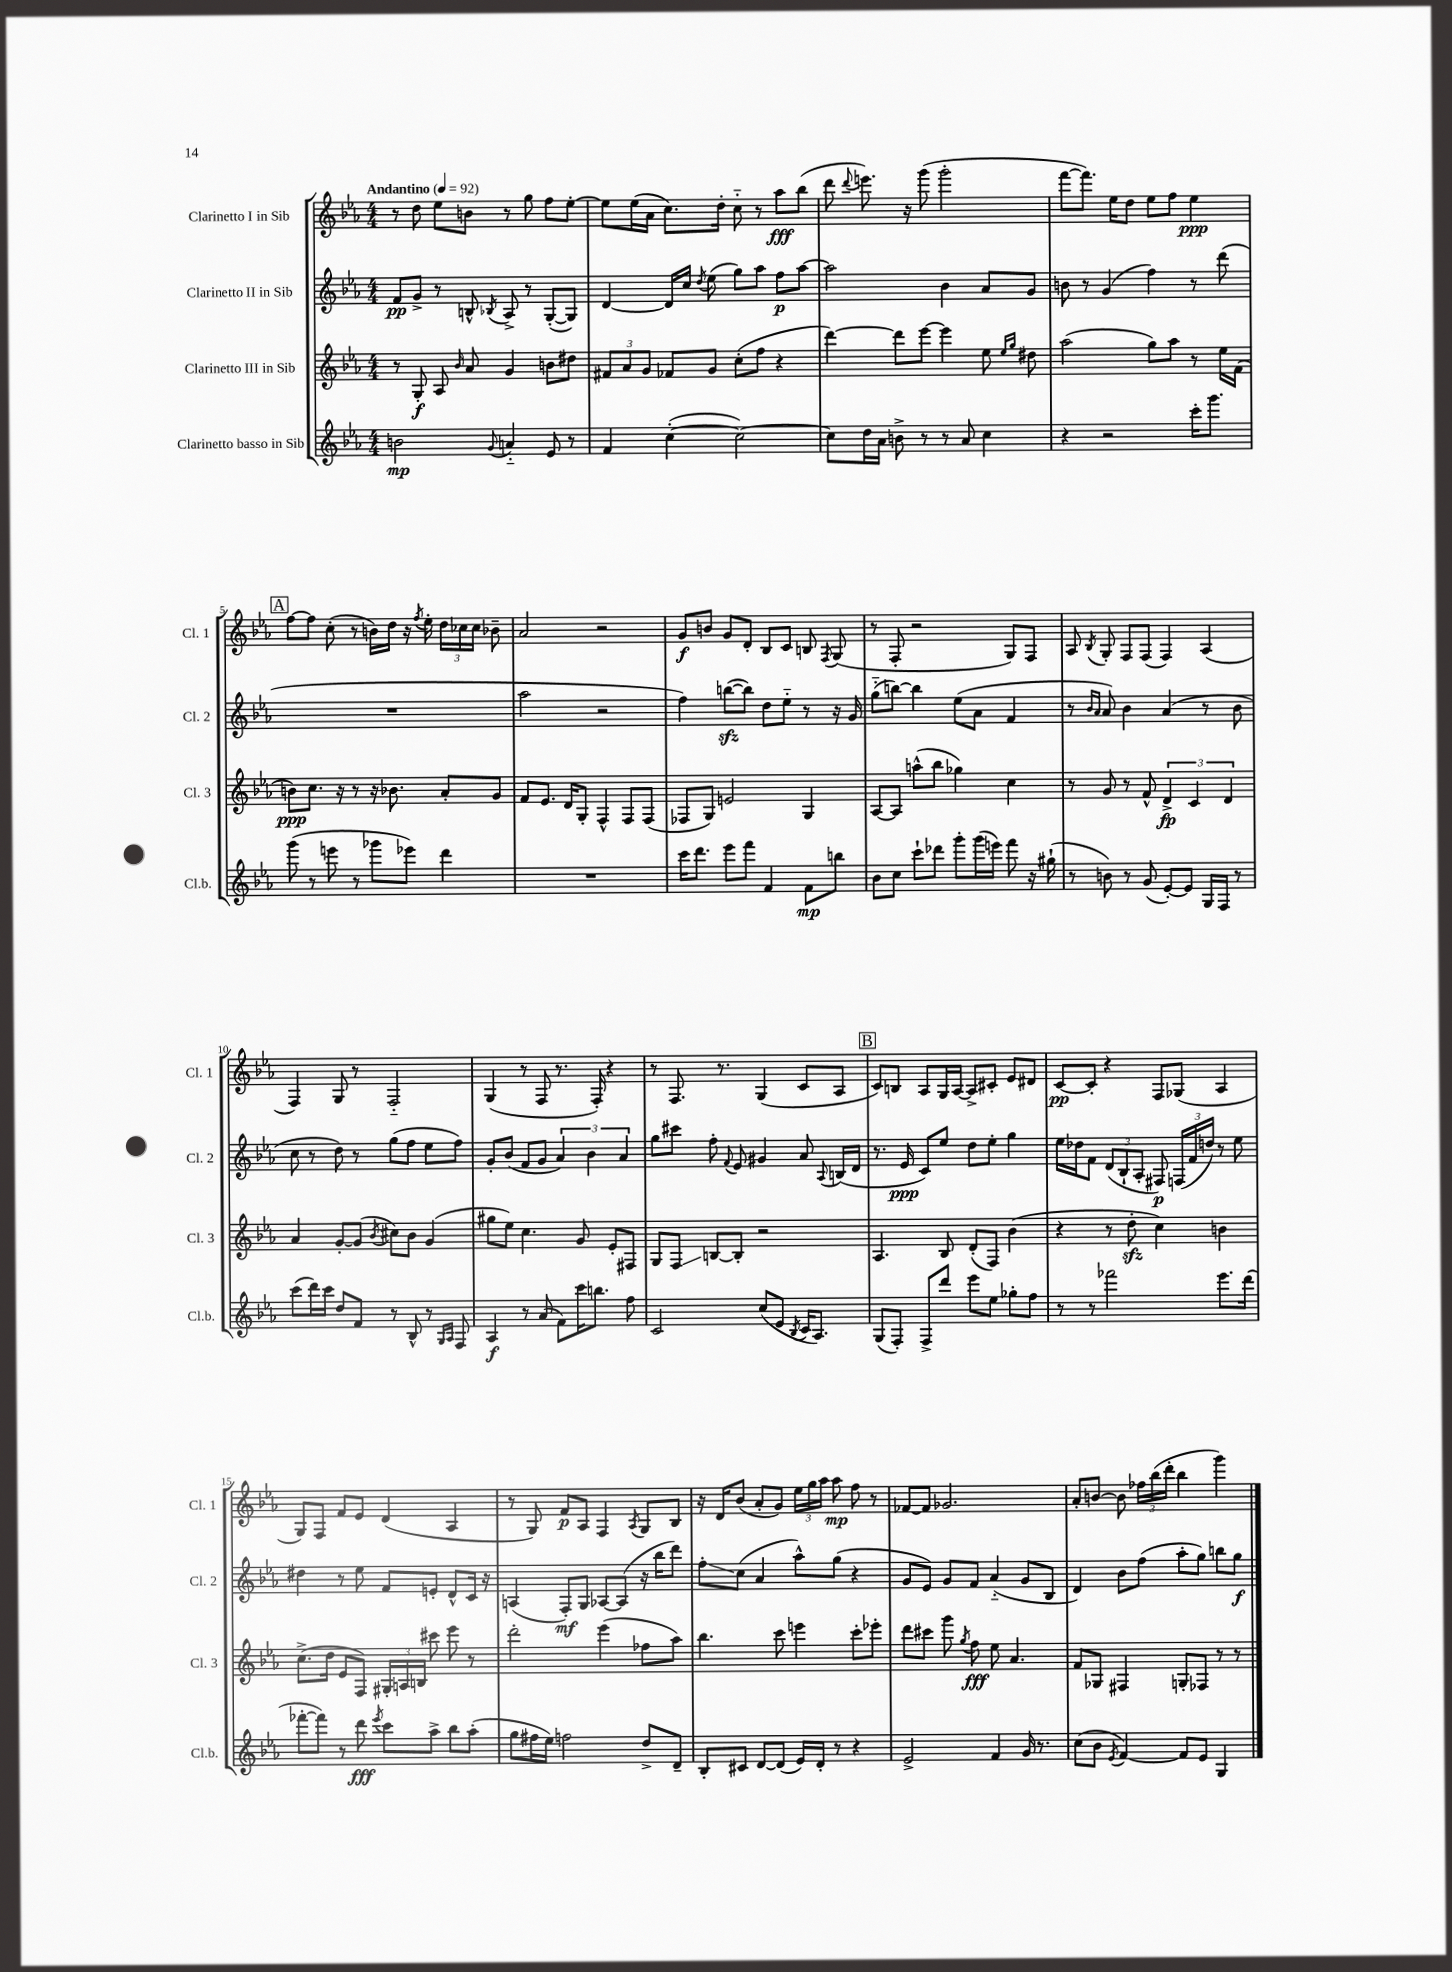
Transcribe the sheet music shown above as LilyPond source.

<<
\new StaffGroup <<
\new Staff = "s0" \with { instrumentName = "Clarinetto I in Sib" shortInstrumentName = "Cl. 1" } {
    \clef treble \key ees \major \numericTimeSignature \time 4/4 \tempo "Andantino" 4 = 92
    \autoBeamOff r8 d''8 ees''8[ b'8] r8 g''8 f''8[ ees''8]~-. |
    ees''8[ ees''16( aes'16] c''8.[) d''16]-. c''8-_ r8 aes''8[\fff bes''8]( |
    d'''8 \appoggiatura { d'''8 } e'''8.) r16 g'''8( g'''2-. |
    f'''8[~ f'''8.]) ees''16[ d''8] ees''8[ f''8] ees''4\ppp |
    \mark \markup { \box "A" } f''8[~ f''8] c''8-.( r8 b'16[) d''16] r16 \acciaccatura { f''8 } ees''16-. \tuplet 3/2 { d''16[ ces''16 ces''16] } bes'8-- |
    aes'2 r2 |
    g'8[\f b'8] g'8[ d'8]-. bes8[ c'8] b8 \acciaccatura { f8 } g8( |
    r8 f8-. r2 g8[) f8] |
    aes8 \acciaccatura { bes8 } g8-. f8[ f8]( f4) aes4( |
    f4) g8 r8 f2-_ |
    g4( r8 f8 r8. f16-.) r4 |
    r8 f8. r8. g4( c'8[ aes8] |
    \mark \markup { \box "B" } c'8[) b8] aes8[ g16 aes16]~ aes8[-> cis'8]-. ees'8[ dis'8] |
    c'8[~\pp c'8]-. r4 f8[ ges8]( aes4 |
    g8[) f8] f'8[ ees'8] d'4( aes4 |
    r8 g8) f'8[\p aes8] f4 \acciaccatura { aes8 } g8[ bes8] |
    r16 d'16[ bes'8]( aes'8[-. g'8]) \tuplet 3/2 { ees''16[ g''16 aes''16] } aes''8\mp f''8 r8 |
    fes'8[~ fes'8] ges'2. |
    aes'8[-. b'8]~ b'8 \tuplet 3/2 { fes''16[ bes''16( d'''16]-. } bes''4 g'''4) \bar "|." |
}
\new Staff = "s1" \with { instrumentName = "Clarinetto II in Sib" shortInstrumentName = "Cl. 2" } {
    \clef treble \key ees \major \numericTimeSignature \time 4/4
    \autoBeamOff f'8[\pp g'8]-> r8 b8-^ \acciaccatura { bes8 } aes8-> r8 g8[~-.( g8]) |
    d'4~ d'16[ c''16] \acciaccatura { d''8 } ees''8( g''8[) aes''8] f''8[\p aes''8]~ |
    aes''2 bes'4 aes'8[ g'8] |
    b'8 r8 g'4( f''4) r8 d'''8( |
    \mark \markup { \box "A" } R1 |
    aes''2 r2 |
    f''4) b''8[~\sfz( b''8]) d''8[ ees''8]-_ r8 r16 g'16 |
    g''8[-_( b''8]~) b''4 ees''8[( aes'8] f'4 |
    r8 \grace { bes'16[ aes'16] } aes'8) bes'4 aes'4( r8 bes'8 |
    c''8 r8 d''8) r8 g''8[( f''8] ees''8[ f''8]) |
    g'8[-. bes'8]( f'8[ g'8] \tuplet 3/2 { aes'4) bes'4 aes'4 } |
    g''8[ cis'''8] f''8-. \appoggiatura { f'8 } ees'8 gis'4 aes'8 \appoggiatura { aes8 } b16[( d'16] |
    \mark \markup { \box "B" } r8. ees'16\ppp c'8[) ees''8] d''8[ ees''8]-. g''4 |
    ees''16[ des''16 f'8] \tuplet 3/2 { d'8[( bes8-! aes8]-. } fis8\p) \tuplet 3/2 { f16[( f'16 d''16]) } r8 ees''8 |
    dis''4 r8 ees''8 f'8[ e'8]-. d'8[-^ c'16] r16 |
    a4( f8[-.\mf) g8] aes8[~ aes8]( r16 bes''16[ d'''8]) |
    f''8[-.\glissando c''8]( aes'4 aes''8[-^) g''8]( r4 |
    g'8[ ees'8]) g'8[ f'8] aes'4-_( g'8[ bes8] |
    d'4) bes'8[ f''8]( aes''8[-. g''8]) b''8[ g''8]\f \bar "|." |
}
\new Staff = "s2" \with { instrumentName = "Clarinetto III in Sib" shortInstrumentName = "Cl. 3" } {
    \clef treble \key ees \major \numericTimeSignature \time 4/4
    \autoBeamOff r8 g8-.\f aes8 \grace { bes'16 } aes'8 g'4 b'8[ dis''8] |
    \tuplet 3/2 { fis'8[ aes'8 g'8] } fes'8[ g'8] c''8[-.( f''8] r4 |
    d'''4~) d'''8[ ees'''8]~ ees'''4 ees''8 \grace { ees''16[ g''16] } dis''8 |
    aes''2( g''8[) aes''8] r8 ees''16[ f'16]( |
    \mark \markup { \box "A" } b'8[\ppp) c''8.] r16 r8 r16 bes'8. aes'8[-. g'8] |
    f'8[ ees'8.] d'16[ g8]-. f4-^ f8[ f8]( |
    fes8[ g8]) e'2 g4 |
    aes8[~ aes8] a''8[-^( bes''8] ges''4) c''4 |
    r8 g'8 r8 f'8-^ \tuplet 3/2 { d'4->\fp c'4 d'4 } |
    aes'4 g'8[~-. g'8]( \acciaccatura { bes'8 } cis''8[) bes'8] g'4( |
    gis''8[ ees''8]) c''4. g'8 ees'8[-. fis8] |
    g8[ f8]\glissando b8[~ b8]-. r2 |
    \mark \markup { \box "B" } aes4. bes8 d'8[-.( f8]) bes'4( |
    r4 r8 d''8-.\sfz c''4) b'4 |
    c''8.[->( d''16] ees'8[ f8]) \tuplet 3/2 { gis16[-. a16 b16] } cis'''8 ees'''8 r8 |
    d'''2-. ees'''4( fes''8[ aes''8]) |
    bes''4. c'''8 e'''4 c'''8[-. ees'''8]-. |
    d'''8[ cis'''8] g'''8 \acciaccatura { g''8 } f''8\fff ees''8 aes'4. |
    f'8[ ges8] fis4 g8[-. fes8] r8 r8 \bar "|." |
}
\new Staff = "s3" \with { instrumentName = "Clarinetto basso in Sib" shortInstrumentName = "Cl.b." } {
    \clef treble \key ees \major \numericTimeSignature \time 4/4
    \autoBeamOff b'2\mp \appoggiatura { g'8 } a'4-_ ees'8 r8 |
    f'4 c''4~-.( c''2~) |
    c''8[ d''16 aes'16] b'8-> r8 r8 aes'8 c''4 |
    r4 r2 c'''16[-. g'''8.] |
    \mark \markup { \box "A" } g'''8( r8 e'''8 r8 ges'''8[ ees'''8]) d'''4 |
    R1 |
    c'''16[ d'''8.] ees'''8[ f'''8] f'4 f'8[\mp b''8] |
    bes'8[ c''8] c'''8[-! des'''8] g'''8[-. g'''16( e'''16]) f'''8 r16 gis''16-!( |
    r8 b'8) r8 g'8( ees'8[~-.) ees'8] g16[ f16] r8 |
    c'''8[( d'''16) c'''16] d''8[ f'8] r8 bes8-^ r8 \grace { g16[ aes16] } f8 |
    aes4\f r8 aes'8( f'8[) c'''16 b''8.] f''8 |
    c'2 c''8[( ees'8] \acciaccatura { bes8 } c'16[ aes8.]) |
    \mark \markup { \box "B" } g8[( f8]-.) f8[-> d'''8] ees'''8[ ees''8] ges''8[-. f''8] |
    r8 r8 fes'''2 ees'''8.[ d'''16]( |
    fes'''8[~-. fes'''8]) r8 d'''8\fff \acciaccatura { ees'''8 } c'''8[ aes''8]-> bes''8[ aes''8]-.( |
    g''8[ fis''16 ees''16]) f''2 d''8[-> d'8]-- |
    bes8[-. cis'8] d'8[~ d'8]( ees'16[) d'16]-. r8 r4 |
    ees'2-> f'4 g'16 r8. |
    c''8[( bes'8] \acciaccatura { ees'8 } f'4~) f'8[ ees'8] g4 \bar "|." |
}
>>
>>
